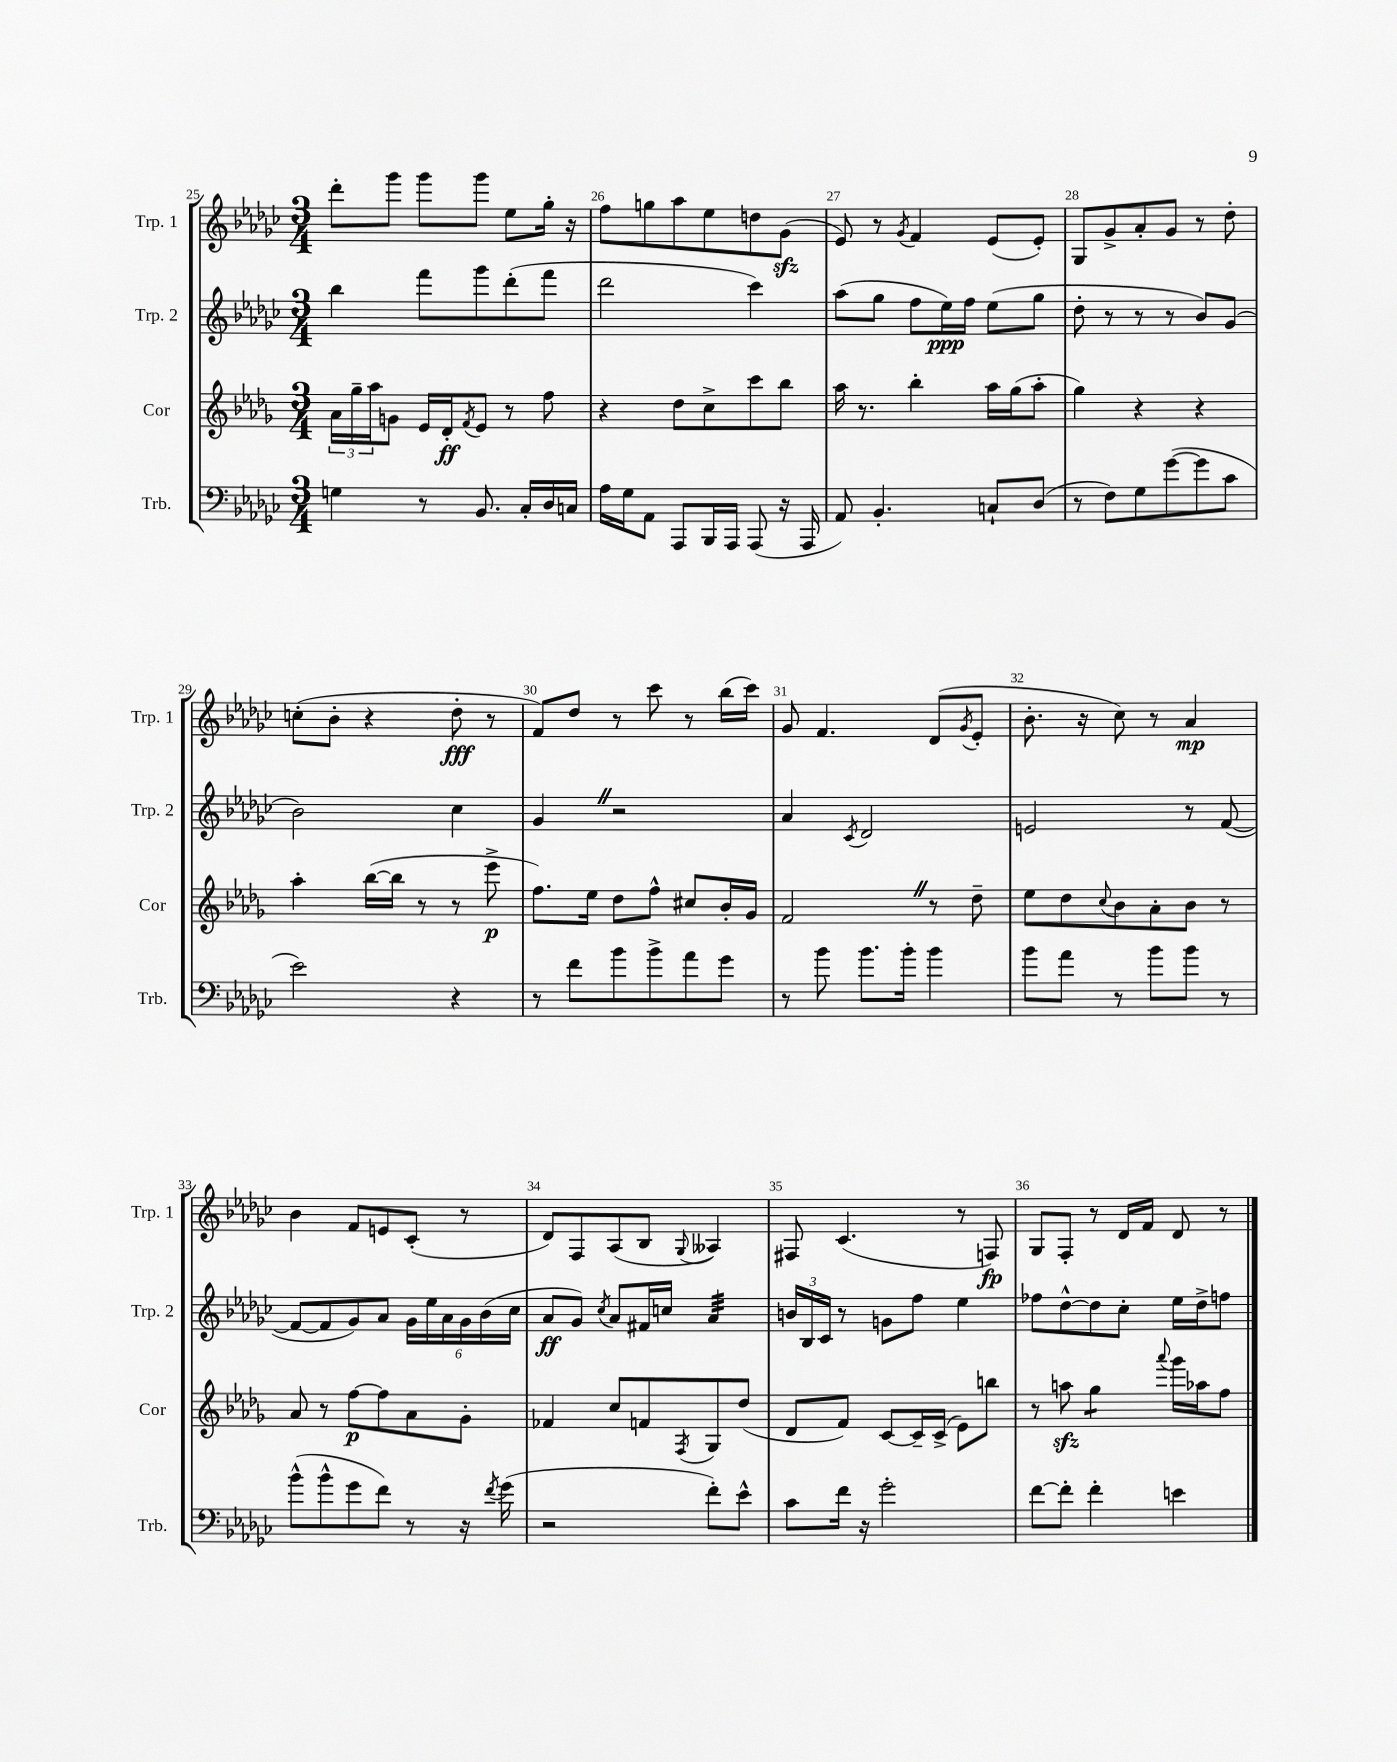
<<
\new StaffGroup <<
\new Staff = "s0" \with { instrumentName = "Trp. 1" shortInstrumentName = "Trp. 1" } {
    \clef treble \key ges \major \numericTimeSignature \time 3/4
    des'''8-. ges'''8 ges'''8 ges'''8 ees''8 ges''16-. r16 |
    f''8 g''8 aes''8 ees''8 d''8 ges'8\sfz( |
    ees'8) r8 \acciaccatura { ges'8 } f'4 ees'8( ees'8-.) |
    ges8 ges'8-> aes'8-. ges'8 r8 des''8-. |
    c''8-.( bes'8-. r4 des''8-.\fff r8 |
    f'8) des''8 r8 ces'''8 r8 bes''16( ces'''16) |
    ges'8 f'4. des'8( \acciaccatura { ges'8 } ees'8-. |
    bes'8.-. r16 ces''8) r8 aes'4\mp |
    bes'4 f'8 e'8 ces'8-.( r8 |
    des'8) f8 aes8( bes8 \appoggiatura { ges8 } aeses4) |
    fis8 ces'4.( r8 f8\fp) |
    ges8 f8-. r8 des'16 f'16 des'8 r8 \bar "|." |
}
\new Staff = "s1" \with { instrumentName = "Trp. 2" shortInstrumentName = "Trp. 2" } {
    \clef treble \key ges \major \numericTimeSignature \time 3/4
    bes''4 f'''8 ges'''8 des'''8-.( f'''8 |
    des'''2 ces'''4) |
    aes''8( ges''8 f''8 ees''16\ppp) f''16 ees''8( ges''8 |
    des''8-. r8 r8 r8 bes'8) ges'8( |
    bes'2) ces''4 |
    ges'4 \once \override BreathingSign.text = \markup { \musicglyph "scripts.caesura.straight" } \breathe r2 |
    aes'4 \acciaccatura { ces'8 } des'2 |
    e'2 r8 f'8~( |
    f'8~ f'8 ges'8) aes'8 \tuplet 6/4 { ges'16 ees''16 aes'16 ges'16 bes'16( ces''16 } |
    aes'8\ff ges'8) \acciaccatura { ces''8 } aes'8 fis'16 c''16 aes'4:32 |
    \tuplet 3/2 { b'16 bes16 ces'16 } r8 g'8 f''8 ees''4 |
    fes''8 des''8~-^ des''8 ces''8-. ees''16 des''16-> f''8 \bar "|." |
}
\new Staff = "s2" \with { instrumentName = "Cor" shortInstrumentName = "Cor" } {
    \clef treble \key des \major \numericTimeSignature \time 3/4
    \tuplet 3/2 { aes'16 ges''16-- aes''16 } g'8 ees'16 des'16-.\ff \acciaccatura { f'8 } ees'8 r8 f''8 |
    r4 des''8 c''8-> c'''8 bes''8 |
    aes''16 r8. bes''4-. aes''16 ges''16( aes''8-. |
    ges''4) r4 r4 |
    aes''4-. bes''16~( bes''16 r8 r8 ees'''8->\p |
    f''8.) ees''16 des''8 f''8-^ cis''8 bes'16-. ges'16 |
    f'2 \once \override BreathingSign.text = \markup { \musicglyph "scripts.caesura.straight" } \breathe r8 des''8-- |
    ees''8 des''8 \appoggiatura { c''8 } bes'8 aes'8-. bes'8 r8 |
    aes'8 r8 f''8~\p f''8 aes'8 ges'8-. |
    fes'4 c''8 f'8 \acciaccatura { f8 } ges8 des''8( |
    des'8 f'8) c'8~ c'16-- c'16->( ees'8) b''8 |
    r8 a''8\sfz ges''4:8 \appoggiatura { aes'''8 } ges'''16 aes''16 f''8 \bar "|." |
}
\new Staff = "s3" \with { instrumentName = "Trb." shortInstrumentName = "Trb." } {
    \clef bass \key ges \major \numericTimeSignature \time 3/4
    g4 r8 bes,8. ces16-. des16 c16 |
    aes16 ges16 aes,8 aes,,8 bes,,16 aes,,16 aes,,8( r16 aes,,16 |
    aes,8) bes,4.-. c8-! des8( |
    r8 f8) ges8 ges'8~( ges'8 ces'8 |
    ees'2) r4 |
    r8 f'8 bes'8 bes'8-> aes'8 ges'8 |
    r8 bes'8 bes'8. bes'16-. bes'4 |
    bes'8 aes'8 r8 bes'8 bes'8 r8 |
    bes'8-^( bes'8-^ ges'8 f'8) r8 r16 \acciaccatura { f'8 } ges'16( |
    r2 f'8-.) ees'8-^ |
    ces'8 f'16 r16 ges'2-. |
    f'8~ f'8-. f'4-. e'4 \bar "|." |
}
>>
>>
\layout { \context { \Score currentBarNumber = #25 \override BarNumber.break-visibility = ##(#f #t #t) barNumberVisibility = #all-bar-numbers-visible } }
